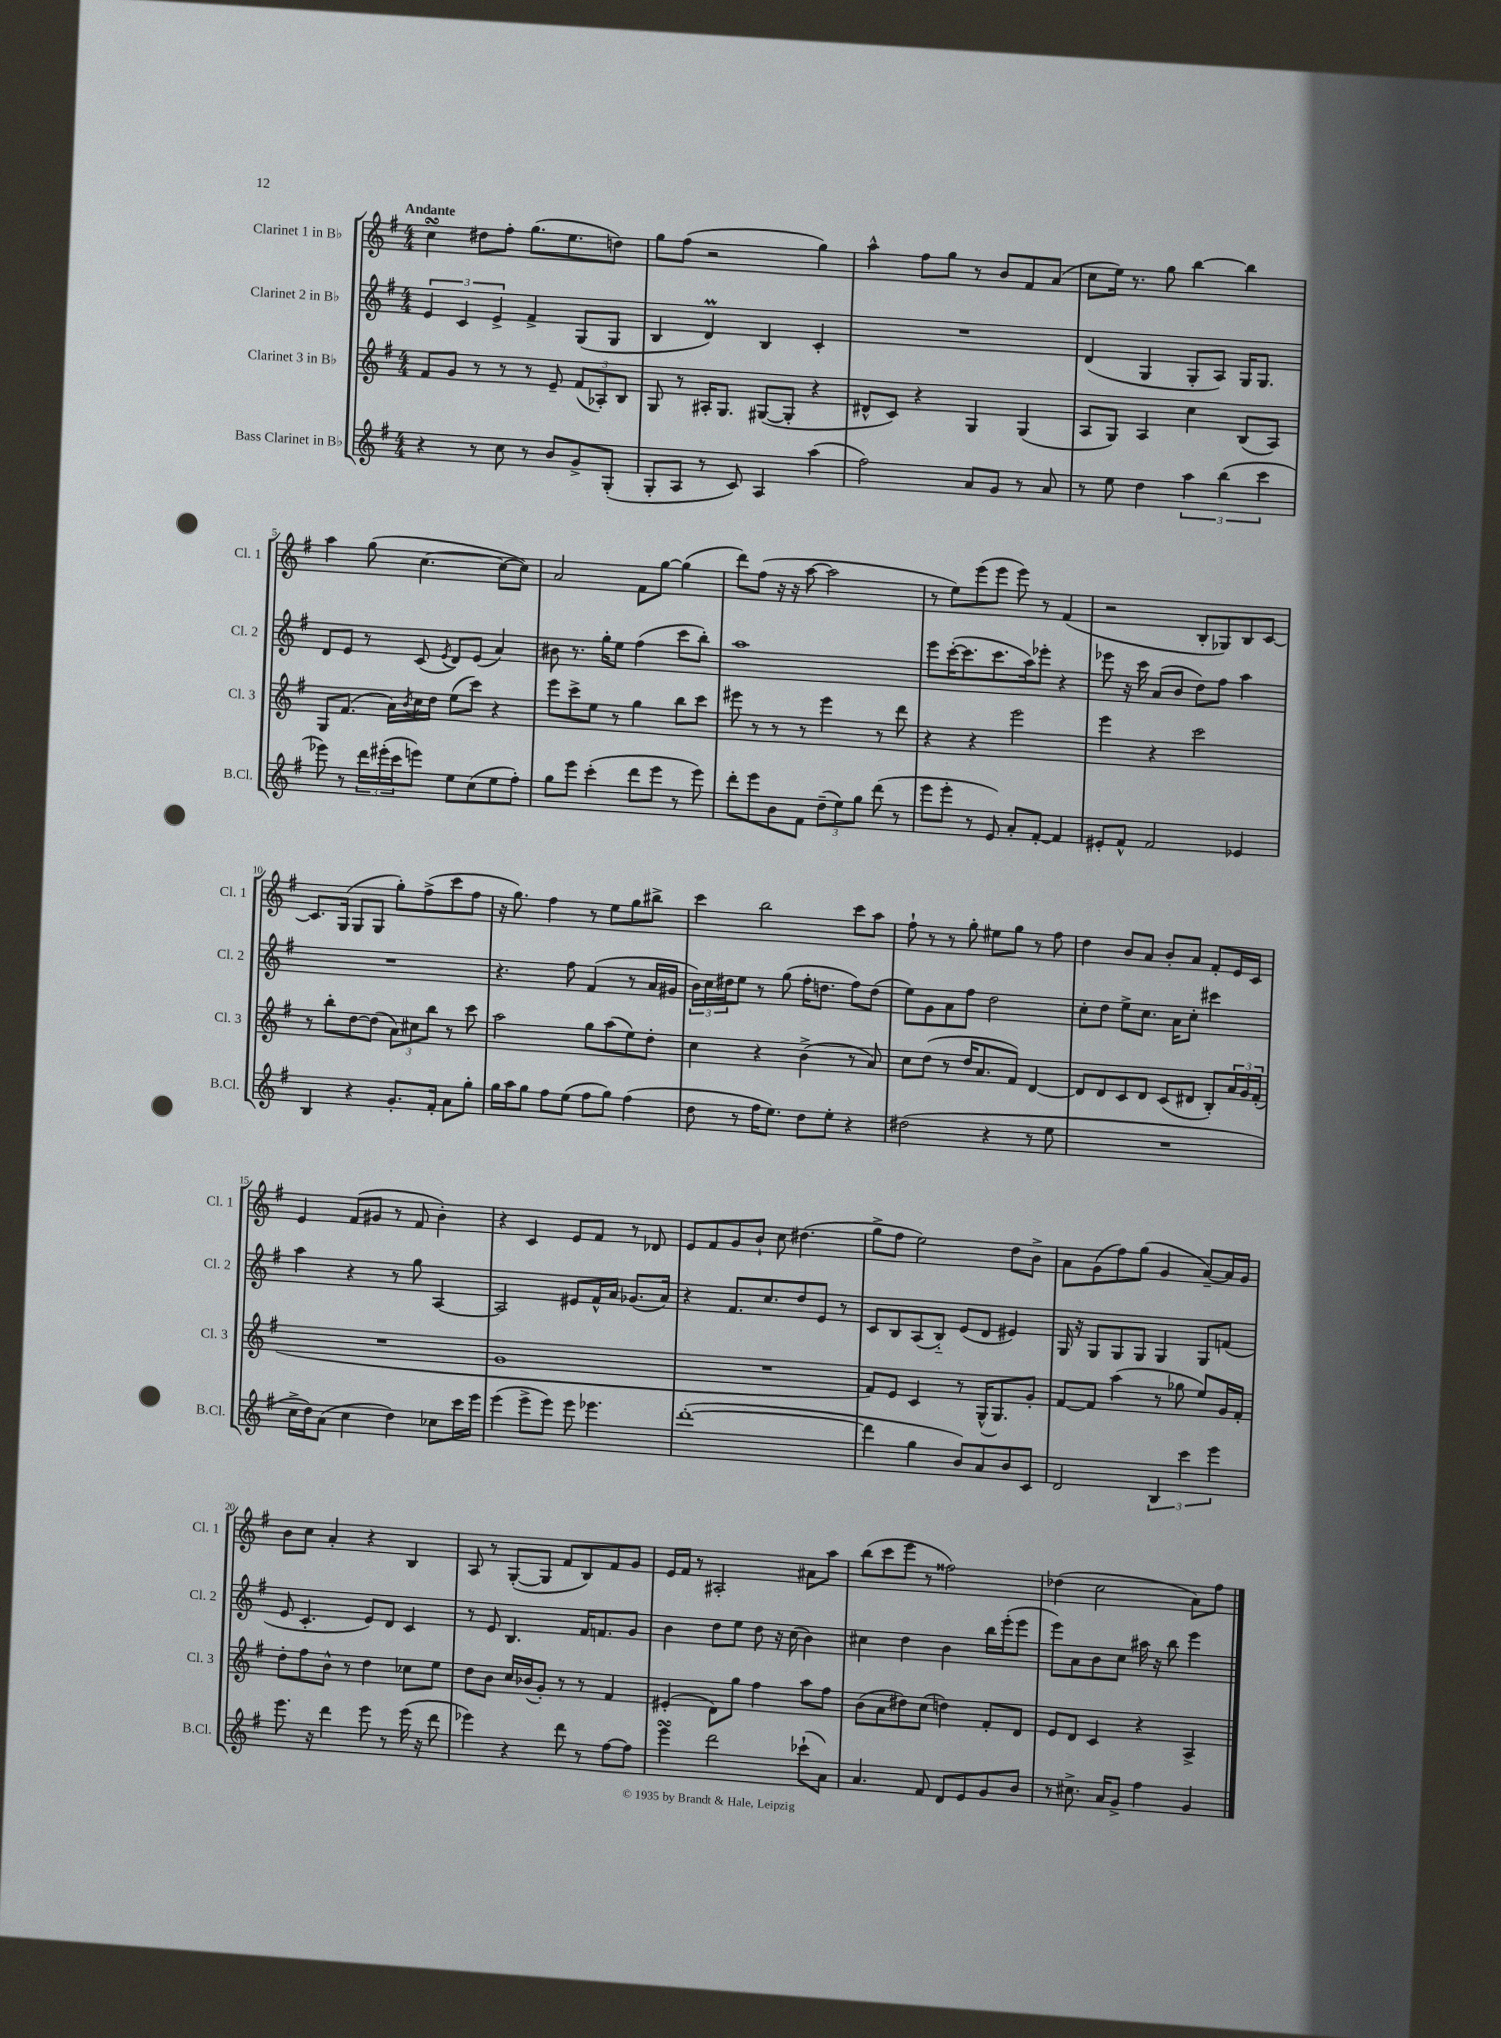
<<
\new StaffGroup <<
\new Staff = "s0" \with { instrumentName = "Clarinet 1 in Bb" shortInstrumentName = "Cl. 1" } {
    \clef treble \key g \major \numericTimeSignature \time 4/4 \tempo "Andante"
    c''4\turn dis''8 fis''8-. g''8.( e''8. d''8) |
    g''8 fis''8( r2 g''4) |
    a''4-^ fis''8 g''8 r8 b'8 fis'8 a'8( |
    c''8 e''16) r8. g''8 b''4~ b''4 |
    a''4 g''8( c''4.~ c''8~ c''8) |
    a'2 fis'8 g''8~ g''4( |
    d'''8) fis''8( r16 r16 a''8~ a''2 |
    r8 e''8) e'''8( e'''8 e'''8) r8 fis'4( |
    r2 b8-. ges8) b8 c'8~ |
    c'8. g16( g8 g8 g''8-.) fis''8->( c'''8 fis''8 |
    r16 g''8.) fis''4 r8 e''8 g''8 bis''8-> |
    c'''4 b''2 c'''8 a''8 |
    fis''8-! r8 r8 g''8-. eis''8 g''8 r8 fis''8 |
    d''4 b'8 a'8 b'8-. a'8 fis'8-. e'16 c'16 |
    e'4 fis'8( gis'8 r8 fis'8 b'4-.) |
    r4 c'4 e'8 fis'8 r8 des'8 |
    e'8 fis'8 g'8 b'8-! c''8 dis''4.( |
    g''8-> fis''8 e''2) d''8 b'8-> |
    a'8 g'8( fis''8) g''8( g'4 a'8~--) a'16 g'16 |
    b'8 c''8 a'4-. r4 b4 |
    a8 r8 g8~-.( g8 fis'8 b8) fis'8 g'8 |
    e'16 fis'16 r8 ais2-. ais'8 a''8 |
    b''8( c'''8 e'''8 r8 fisis''2) |
    des''4( c''2 a'8) fis''8 \bar "|." |
}
\new Staff = "s1" \with { instrumentName = "Clarinet 2 in Bb" shortInstrumentName = "Cl. 2" } {
    \clef treble \key g \major \numericTimeSignature \time 4/4
    \tuplet 3/2 { e'4 c'4 e'4-> } fis'4-> g8( g8 |
    b4 d'4\prall) b4 c'4-. |
    R1 |
    d'4( g4 g8-. a8) g16 g8. |
    d'8 e'8 r8 c'8( \acciaccatura { e'8 } d'8) e'8( a'4) |
    bis'8 r8. g''16-. e''8 fis''4( c'''8 b''8-.) |
    a''1 |
    e'''8 c'''16~-.( c'''8. c'''8. a''16) ees'''8-. r4 |
    ees'''8 r16 c'''16 a'8( b'8 d''8) fis''8 a''4 |
    R1 |
    r4. fis''8 fis'4( r8 a'16 gis'16 |
    \tuplet 3/2 { b'16) c''16 dis''16 } e''8 r8 g''8( fis''16-. d''8. fis''8) d''8( |
    e''8) g'8 a'8 fis''8 d''2 |
    c''8-. d''8 e''8-> c''8. a'16 c''8-. cis'''4 |
    a''4 r4 r8 g''8 a4~ |
    a2 eis'8 fis'16-^ a'16 ges'8.( a'16) |
    r4 fis'8. c''8. d''8 e'8 r8 |
    c'8 b8 a8( b8-_) e'8( d'8 eis'4) |
    g16 r16 g8 g8 g8 g4 g8 f'8( |
    e'8 c'4.-. e'8) d'8 c'4 |
    r8 e'8 b4. fis'16 f'8. g'8 |
    b'4 d''8 e''8 d''8 r16 c''16( b'4) |
    cis''4 d''4 b'4 b''16 e'''16-.( e'''8 |
    e'''8) a'8 b'8 c''8 ais''16 r16 b''8 e'''4 \bar "|." |
}
\new Staff = "s2" \with { instrumentName = "Clarinet 3 in Bb" shortInstrumentName = "Cl. 3" } {
    \clef treble \key g \major \numericTimeSignature \time 4/4
    fis'8 g'8 r8 r8 r8 e'8-- \tuplet 3/2 { fis'8( aes8-.) b8 } |
    g8 r8 ais16-. g8. gis8~( gis8-. r4 |
    dis'8-^ c'8) r4 g4 g4( |
    a8 g8) a4 c''4 b8( a8) |
    g8 fis'8.( a'16) \acciaccatura { b'8 } c''16 d''16 e''8( c'''8) r4 |
    e'''8 c'''8-> e''8 r8 g''4 b''8 c'''8 |
    eis'''8 r8 r8 r8 eis'''4 r8 d'''8 |
    r4 r4 e'''2 |
    e'''4 r4 c'''2 |
    r8 b''8-. d''8~ d''8( \tuplet 3/2 { a'8) cis''8 b''8 } r8 c'''8 |
    a''2 g''8 a''8( e''8) d''8-. |
    c''4 r4 b'4->( r8 a'8) |
    c''8 d''8( r8 d''16 a'8. fis'8) d'4~ |
    d'8 d'8 c'8 d'8 c'8( dis'8 b8-.) \tuplet 3/2 { a'16 g'16 fis'16-.( } |
    R1 |
    g'1 |
    R1 |
    fis'8) e'8 c'4 r8 g16-^( g8.) g'8-. |
    fis'8~ fis'8 a''4( r8 ges''8 e''8) g'16 fis'16-. |
    d''8-. fis''8 b'8-^ r8 d''4 ces''8 e''8 |
    d''8 b'8 c''16 bes'16( g'8-.) r8 r8 fis'4 |
    eis'4-.( d'8) g''8 fis''4 a''8 fis''8 |
    b'8( a'8 dis''8) c''8( d''4) fis'8-. d'8 |
    e'8 d'8 c'4 r4 a4-> \bar "|." |
}
\new Staff = "s3" \with { instrumentName = "Bass Clarinet in Bb" shortInstrumentName = "B.Cl." } {
    \clef treble \key g \major \numericTimeSignature \time 4/4
    r4 r8 c''8 r8 b'8 g'8-> g8-.( |
    g8-. a8 r8 c'8) a4 a''4( |
    fis''2) a'8 g'8 r8 a'8 |
    r8 e''8 d''4 \tuplet 3/2 { a''4 b''4( c'''4 } |
    ees'''8) r8 \tuplet 3/2 { d'''16 eis'''16-.( c'''16 } e'''8) e''8 c''8( e''8 fis''8-.) |
    g''8 e'''8 c'''4-.( d'''8 e'''8 r8 e'''8) |
    d'''8-. e'''8 b'8 fis'8 \tuplet 3/2 { d''8--( e''8) g''8 } d'''8( r8 |
    e'''8 e'''8-. r8 e'8) a'8-. fis'8~-. fis'4 |
    eis'8-. fis'8-^ fis'2 ees'4 |
    b4 r4 g'8.-. fis'16-. a'8 g''8-. |
    g''16 a''16 g''8 fis''8 e''8( fis''8 g''8) fis''4( |
    d''8 r8 fis''16 e''8.) d''8 e''8-. r4 |
    dis''2( r4 r8 e''8 |
    R1 |
    c''16-> d''16) a'8( c''4 d''4) ces''8 c'''16 e'''16 |
    e'''4( e'''8-> e'''8) e'''8 ees'''4. |
    d'''1~-.( |
    d'''4 g''4 b'8) a'8 b'8 c'8 |
    d'2 \tuplet 3/2 { b4 c'''4 e'''4 } |
    e'''8. r16 d'''4 e'''8 r8 e'''16( r16 d'''8 |
    ees'''4) r4 d'''8 r8 fis''8~ fis''8 |
    e'''4\turn d'''2 ces'''8-!( a'8) |
    a'4. fis'8 d'8 e'8 g'8 b'8 |
    r8 cis''8.-> a'16 g'8-> fis''4 g'4 \bar "|." |
}
>>
>>
